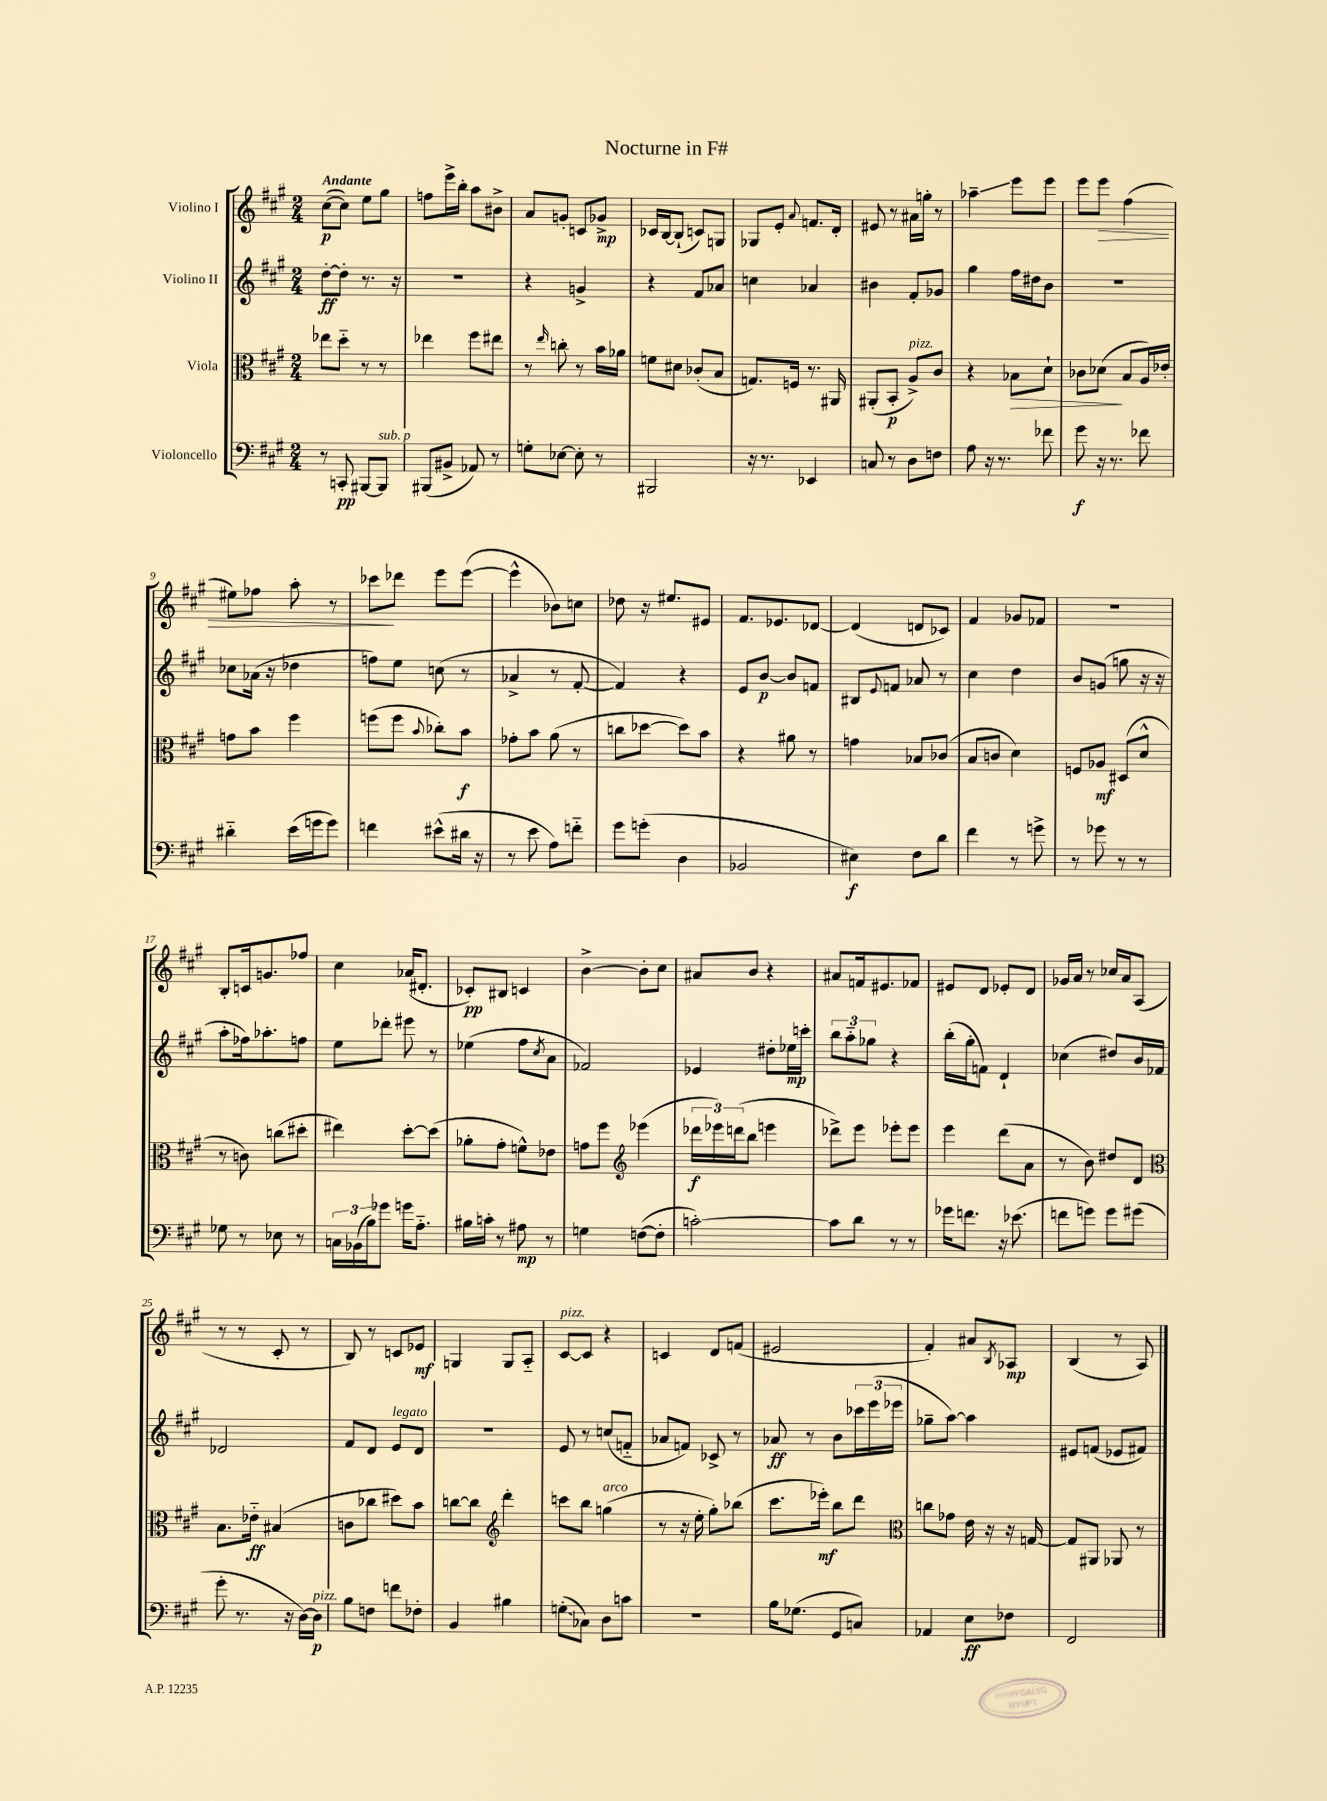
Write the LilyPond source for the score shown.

\header { title = "Nocturne in F#" }
<<
\new StaffGroup <<
\new Staff = "s0" \with { instrumentName = "Violino I" } {
    \clef treble \key a \major \numericTimeSignature \time 2/4 \tempo "Andante"
    cis''8~\p( cis''8) e''8 gis''8 |
    f''8 e'''16-> b''16-. a''8 bis'8-> |
    a'8 g'8-. c'8 ges'8->\mp |
    ces'16 b16~ b8-!( c'8) g8 |
    ges8 e'8-. \appoggiatura { a'8 } f'8. d'16-. |
    eis'8 r8 ais'16 g''16-. r8 |
    aes''4--\glissando e'''8 e'''8 |
    e'''8 e'''8\> fis''4( |
    eis''8) fes''8 a''8-. r8 |
    ces'''8\! des'''8 e'''8 e'''8~( |
    e'''4-^ bes'8) c''8 |
    des''8 r16 eis''8. eis'8 |
    fis'8. ees'8. des'8~ |
    des'4( d'8 ces'8) |
    fis'4 ges'8 fes'8 |
    R2 |
    b8-. c'16 g'8. fes''8 |
    cis''4 aes'16( dis'8.-. |
    ces'8-.\pp) bis8 c'4 |
    b'4~-> b'8-. cis''8 |
    ais'8 b'8 r4 |
    ais'8 f'16 eis'8. fes'8 |
    eis'8 d'8 ees'8-. d'8 |
    ges'16 a'16 r8 ces''16 a'16 a8( |
    r8 r8 cis'8-. r8 |
    b8) r8 c'8 ees'8\mf |
    g4 g8 a8-_ |
    cis'8~^\markup { \italic "pizz." } cis'8 r4 |
    c'4 d'8 f'8( |
    eis'2 |
    fis'4-.) ais'8 \acciaccatura { b8 } aes8\mp |
    b4( r8 a8) \bar "|." |
}
\new Staff = "s1" \with { instrumentName = "Violino II" } {
    \clef treble \key a \major \numericTimeSignature \time 2/4
    d''8~-.\ff d''8-. r8. r16 |
    R2 |
    r4 g'4-> |
    r4 fis'8 aes'8 |
    c''4 aes'4 |
    bis'4 fis'8-. ges'8 |
    gis''4 fis''16 dis''16 b'8 |
    R2 |
    ces''8 aes'16( r16 des''4 |
    f''8) e''8 c''8( r8 |
    aes'4-> r8 fis'8~-. |
    fis'4) r4 |
    e'8 b'8~\p b'8 f'8 |
    bis8 \appoggiatura { e'8 } f'8 aes'8 r8 |
    cis''4 d''4 |
    b'8 g'8( g''8 r16 r16 |
    a''8-. fes''16) aes''8.-. f''8 |
    e''8 des'''8-. eis'''8 r8 |
    ees''4( fis''8 \acciaccatura { cis''8 } a'8 |
    fes'2) |
    ees'4 dis''8-. ees''16\mp c'''16-. |
    \tuplet 3/2 { b''8 a''8-_ ges''8 } r4 |
    b''16-.( gis''16-. f'8) d'4-! |
    ces''4( dis''8) b'16 fes'16 |
    des'2 |
    fis'8 d'8 e'8^\markup { \italic "legato" } d'8 |
    r2 |
    e'8 r8 c''8( f'8-_ |
    aes'8 f'8) ces'8-> r8 |
    aes'8\ff r8 b'8 \tuplet 3/2 { ces'''16 e'''16( ees'''16 } |
    ges''8-- a''8~) a''4 |
    eis'8 f'8( ees'8 fis'8) \bar "|." |
}
\new Staff = "s2" \with { instrumentName = "Viola" } {
    \clef alto \key a \major \numericTimeSignature \time 2/4
    ees''8 d''8-_ r8 r8 |
    ees''4 fis''8 eis''8 |
    r8 \grace { e''16 } c''8-. r8 b'16 aes'16 |
    f'8 dis'8 ces'8-.( b8 |
    g8.) f16 r8. ais,16 |
    ais,8-.( b,8-.\p a8->^\markup { \italic "pizz." }) cis'8 |
    r4 bes8\> d'8-! |
    ces'8 des'8\!( b8 a16) ees'16-. |
    g'8 b'8 fis''4 |
    f''8( f''8 \appoggiatura { b'8 } ces''8-.) b'8\f |
    ges'8-. b'8 a'8( r8 |
    c''8 des''8~ des''8) b'8 |
    r4 ais'8 r8 |
    g'4 bes8 ces'8( |
    b8 c'8 d'4) |
    f8 aes8\mf dis8( d'8-^ |
    r8 c'8) c''8( dis''8-. |
    eis''4) d''8~-. d''8( |
    aes'8-. gis'8-. f'8-^) ees'8 |
    g'8 fis''8 \clef treble ees'''4( |
    \tuplet 3/2 { des'''16\f ees'''16) d'''16( } b''8 e'''4 |
    des'''8->) e'''8 ees'''8-. ees'''8 |
    e'''4 d'''8( a'8 |
    r8 b'8) dis''8 d'8 |
    \clef alto b8. ees'16-_\ff bis4( |
    c'8 ces''8 dis''8) b'8 |
    c''8~ c''8 \clef treble d'''4-. |
    c'''8 b''8 g''4^\markup { \italic "arco" }( |
    r8 r16 e''16-. gis''8-.) bes''8( |
    cis'''8. ees'''16-.\mf) b''8 d'''8 |
    \clef alto c''8 ges'8 e'16 r16 r16 g16~ |
    g8 ais,8 aes,8 r8 \bar "|." |
}
\new Staff = "s3" \with { instrumentName = "Violoncello" } {
    \clef bass \key a \major \numericTimeSignature \time 2/4
    r8 c,8-.\pp bis,,8~ bis,,8^\markup { \italic "sub. p" } |
    bis,,8( bis,8-> aes,8) r8 |
    g8-. ees8~ ees8-. r8 |
    bis,,2 |
    r16 r8. ees,4 |
    c8 r8 d8 f8 |
    a8 r16 r8. fes'8 |
    gis'8\f r16 r8. fes'8 |
    dis'4-_ e'16( g'16 g'8) |
    f'4 eis'8-^( dis'16 r16 |
    r8 e'8 a8) f'8-_ |
    gis'8 g'8-.( d4 |
    bes,2 |
    eis4\f) fis8 d'8 |
    fis'4 r8 g'8-> |
    r8 ges'8 r8 r8 |
    ges8 r8 ees8 r8 |
    \tuplet 3/2 { c16 bes,16( b16) } ges'8 g'16 a8.-_ |
    bis16 c'16-. r8 ais8\mp r8 |
    g4 f8~( f8-. |
    c'2~-.) |
    c'8 d'8 r8 r8 |
    ges'16 f'8. r16 ees'8.( |
    f'8 g'8) g'8 gis'8( |
    gis'8-. r8. r16 d16~) d16\p^\markup { \italic "pizz." } |
    b8 f8 f'8 fes8-. |
    b,4 bis4 |
    g8-.\glissando( ces8) d8 c'8 |
    r2 |
    b16 ges8.( gis,8 c8) |
    aes,4 e8\ff fes8 |
    fis,2 \bar "|." |
}
>>
>>
